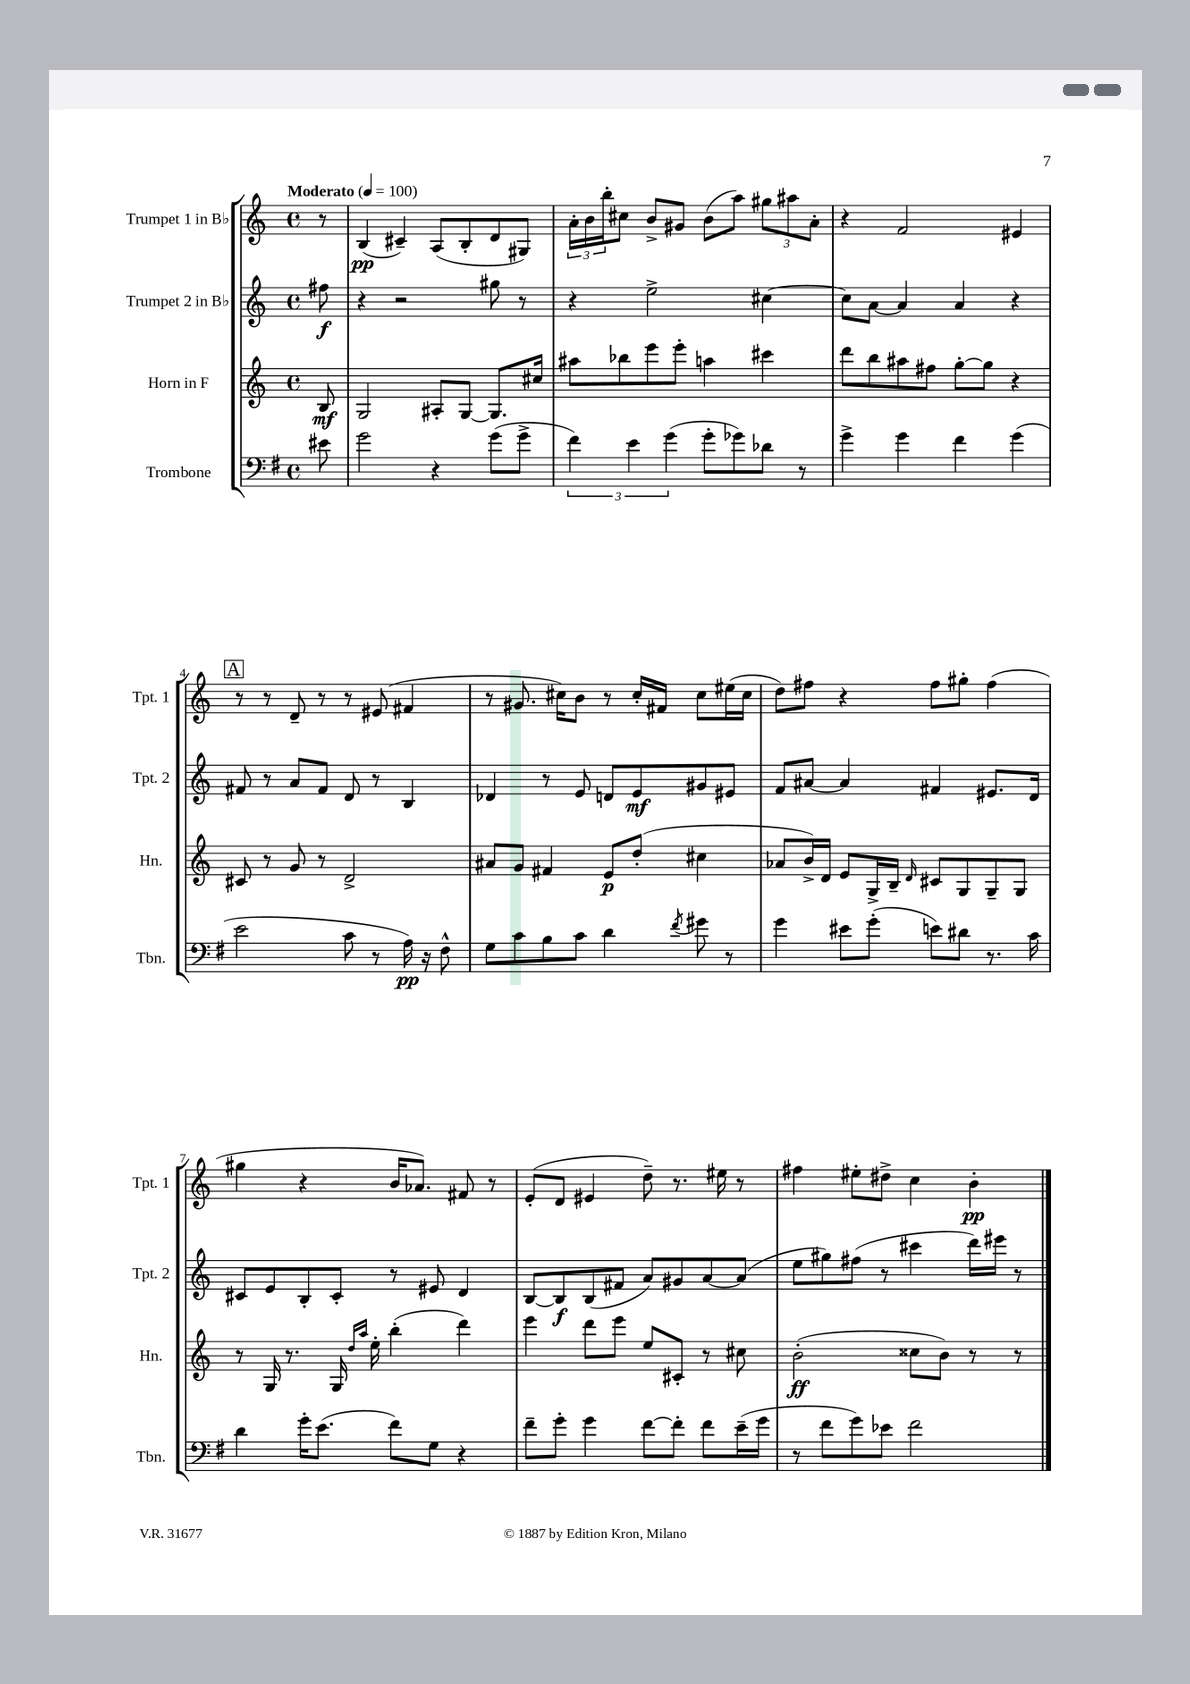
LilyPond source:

<<
\new StaffGroup <<
\new Staff = "s0" \with { instrumentName = "Trumpet 1 in Bb" shortInstrumentName = "Tpt. 1" } {
    \clef treble \key c \major \defaultTimeSignature \time 4/4 \partial 8 \tempo "Moderato" 4 = 100
    r8 |
    b4\pp( cis'4--) a8( b8-. d'8 gis8) |
    \tuplet 3/2 { a'16-. b'16 b''16-. } cis''8 b'8-> gis'8 b'8( a''8) \tuplet 3/2 { gis''8 ais''8 a'8-. } |
    r4 f'2 eis'4 |
    \mark \markup { \box "A" } r8 r8 d'8-- r8 r8 eis'8( fis'4 |
    r8 gis'8. cis''16) b'8 r8 cis''16-. fis'16 cis''8 eis''16( cis''16 |
    d''8) fis''8 r4 fis''8 gis''8-. fis''4( |
    gis''4 r4 b'16 aes'8.) fis'8 r8 |
    e'8-.( d'8 eis'4 d''8--) r8. eis''16 r8 |
    fis''4 eis''8-. dis''8-> c''4 b'4-.\pp \bar "|." |
}
\new Staff = "s1" \with { instrumentName = "Trumpet 2 in Bb" shortInstrumentName = "Tpt. 2" } {
    \clef treble \key c \major \defaultTimeSignature \time 4/4 \partial 8
    fis''8\f |
    r4 r2 gis''8 r8 |
    r4 e''2-> cis''4~ |
    cis''8 a'8~ a'4 a'4 r4 |
    \mark \markup { \box "A" } fis'8 r8 a'8 fis'8 d'8 r8 b4 |
    des'4 r8 e'8 d'8 e'8\mf gis'8 eis'8 |
    f'8 ais'8~ ais'4 fis'4 eis'8. d'16 |
    cis'8 e'8 b8-. cis'8-. r8 eis'8 d'4 |
    b8~ b8\f b8( fis'8 a'8) gis'8 a'8~ a'8( |
    e''8 gis''8) fis''8( r8 cis'''4 d'''16) eis'''16 r8 \bar "|." |
}
\new Staff = "s2" \with { instrumentName = "Horn in F" shortInstrumentName = "Hn." } {
    \clef treble \key c \major \defaultTimeSignature \time 4/4 \partial 8
    b8\mf |
    g2 ais8-. g8~ g8. cis''16 |
    ais''8 bes''8 e'''8 e'''8-. a''4 cis'''4 |
    d'''8 b''8 ais''8 fis''8 g''8~-. g''8 r4 |
    \mark \markup { \box "A" } cis'8 r8 g'8 r8 d'2-> |
    ais'8 g'8 fis'4 e'8\p d''8-.( cis''4 |
    aes'8 b'16->) d'16 e'8 g16-> b16-- \grace { d'16 } cis'8 g8 g8-- g8 |
    r8 g16 r8. g16 \grace { d''16 a''16 } e''16-. b''4-.( d'''4) |
    e'''4 d'''8 e'''8 e''8 cis'8-. r8 cis''8 |
    b'2-.\ff( cisis''8 b'8) r8 r8 \bar "|." |
}
\new Staff = "s3" \with { instrumentName = "Trombone" shortInstrumentName = "Tbn." } {
    \clef bass \key g \major \defaultTimeSignature \time 4/4 \partial 8
    eis'8 |
    g'2 r4 g'8( g'8-> |
    \tuplet 3/2 { fis'4) e'4 g'4( } g'8-. ges'8) des'8 r8 |
    g'4-> g'4 fis'4 g'4( |
    \mark \markup { \box "A" } e'2 c'8 r8 a16\pp) r16 fis8-^ |
    g8 c'8 b8 c'8 d'4 \acciaccatura { fis'8 } gis'8 r8 |
    g'4 eis'8 g'8-.( e'8) dis'8 r8. c'16 |
    d'4 g'16-. e'8.( fis'8) g8 r4 |
    fis'8-- g'8-. g'4 fis'8~ fis'8-. fis'8 e'16--( g'16 |
    r8 fis'8 g'8) ees'8 fis'2 \bar "|." |
}
>>
>>
